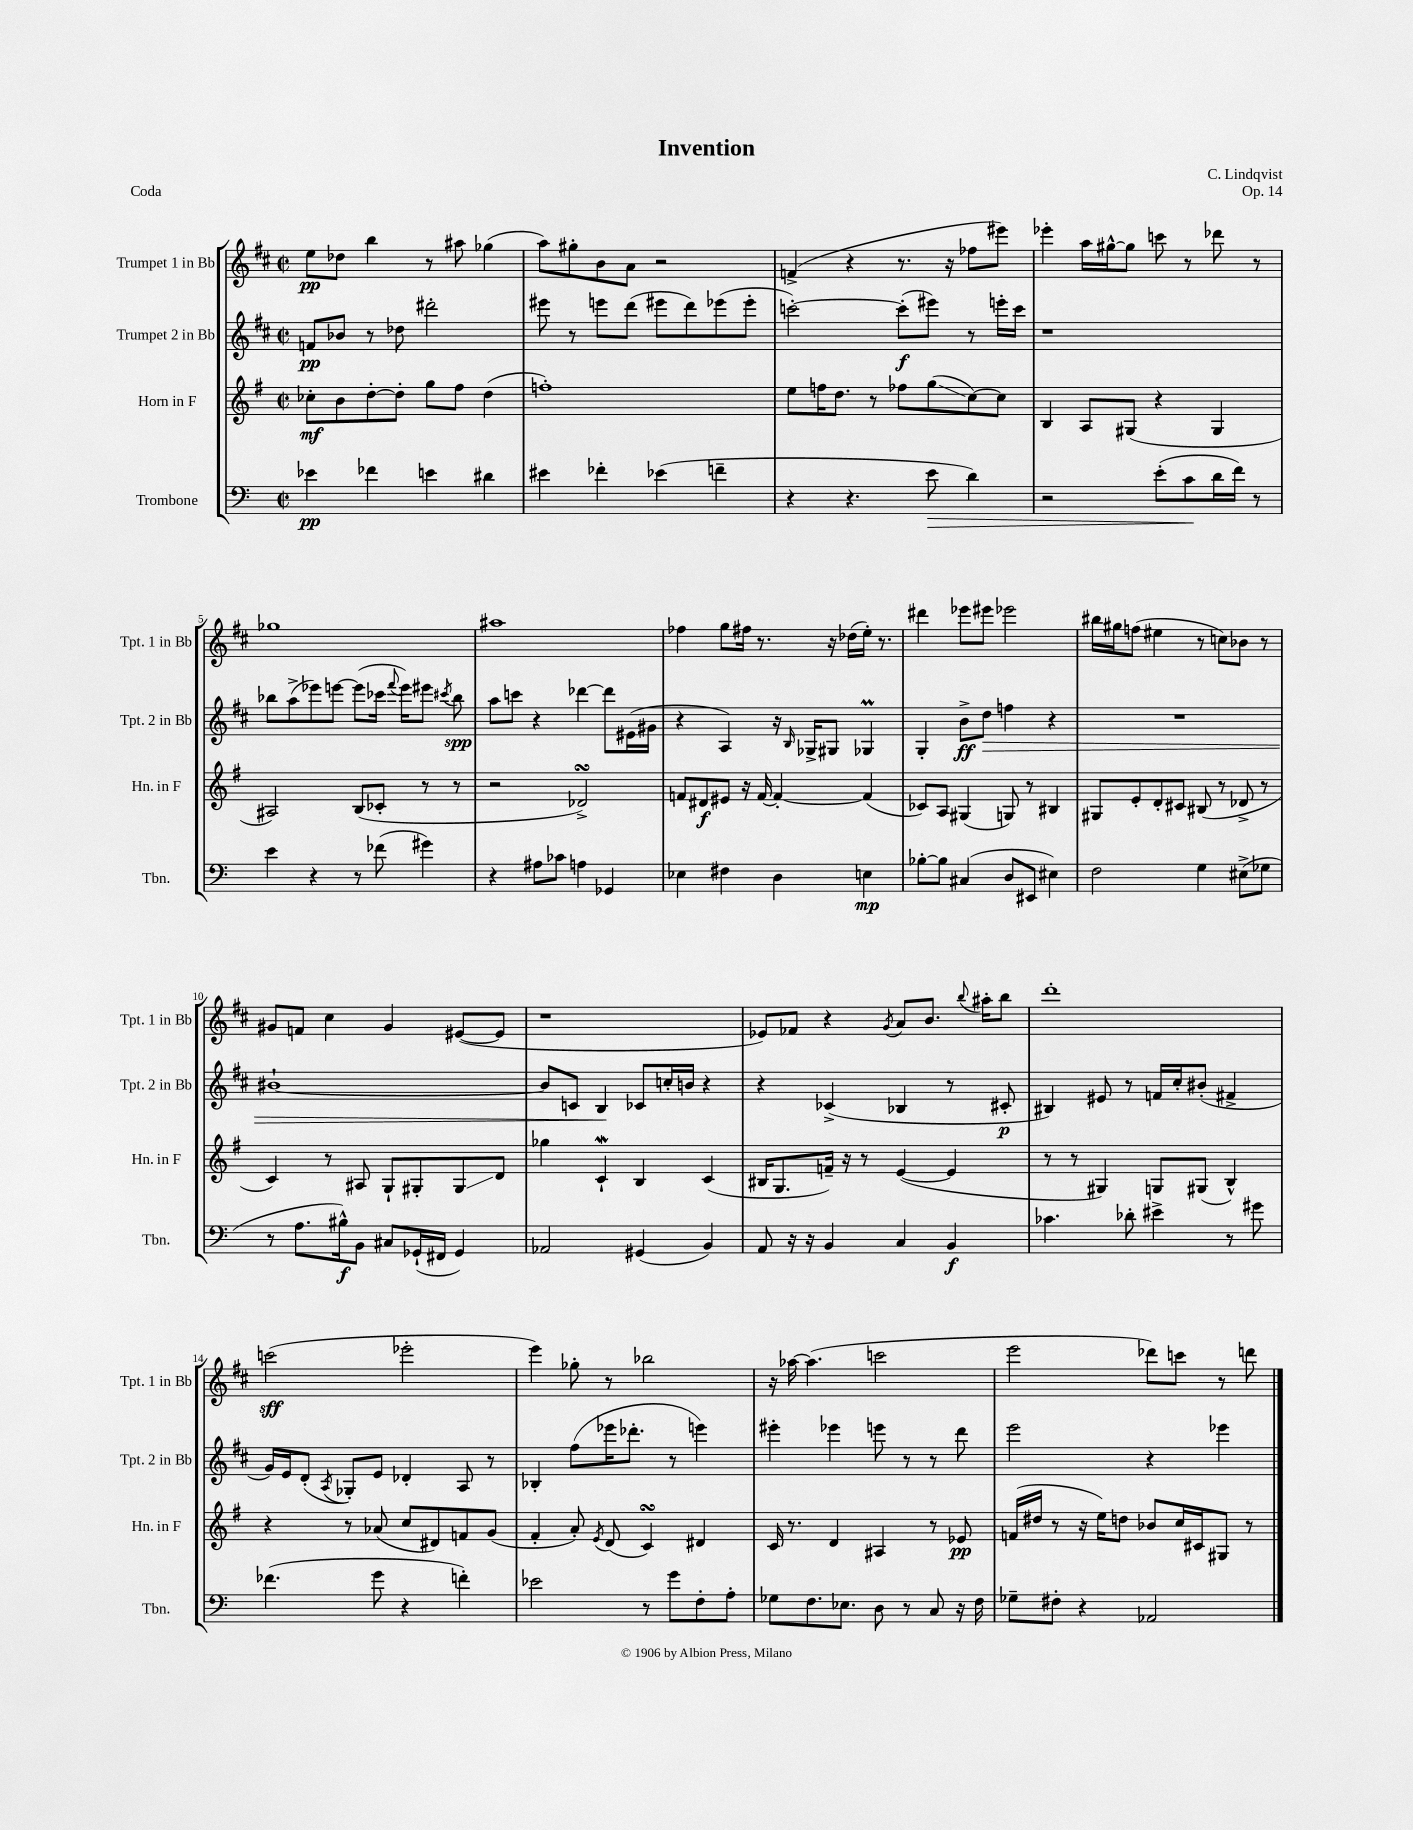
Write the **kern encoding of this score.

**kern	**kern	**kern	**kern
*staff4	*staff3	*staff2	*staff1
*clefF4	*clefG2	*clefG2	*clefG2
*k[]	*k[f#]	*k[f#c#]	*k[f#c#]
*M2/2	*M2/2	*M2/2	*M2/2
*met(c|)	*met(c|)	*met(c|)	*met(c|)
4e-	8cc-'	8f	8ee
.	8b	8b-	8dd-
4f-	[8dd'	8r	4bb
.	8dd']	8dd-	.
4e	8gg	2ddd#'	8r
.	8ff#	.	8aa#
4d#	(4dd	.	(4gg-
=	=	=	=
4e#	1ff')	8eee#	8aa)
.	.	8r	8gg#'
4f-'	.	8eee	8b
.	.	(8ddd	8a
(4e-	.	8eee#	2r
.	.	8ddd)	.
4f~	.	(8eee-	.
.	.	8eee-'	.
=	=	=	=
4r	8ee	[2ccc')	(4f^
.	16ff	.	.
.	8.dd	.	.
4.r	.	.	4r
.	8r	.	.
.	8ff-	(8ccc']	8.r
8e	(8gg	8eee#)	.
.	.	.	16r
4d)	[8cc)	8r	8ff-
.	8cc]	16eee'	8eee#)
.	.	16ccc	.
=	=	=	=
2r	4B	1r	4eee-'
.	8A	.	16aa
.	.	.	[16gg#^^
.	(8G#	.	8gg#]
(8e'	4r	.	8ccc
8c	.	.	8r
16d	4G#	.	8ddd-
16f)	.	.	.
8r	.	.	8r
=	=	=	=
4e	2A#)	8bb-	1gg-
.	.	(8aa^	.
4r	.	8eee-)	.
.	.	[8eee	.
8r	(8B	(8eee]	.
(8f-	8c-'	16ccc-	.
.	.	8qqfff#	.
.	.	16eee)	.
4g#)	8r	8eee#	.
.	.	8qccc#	.
.	8r	8bb-	.
=	=	=	=
4r	2r	8aa	1aa#
.	.	8ccc	.
8A#	.	4r	.
8c-	.	.	.
4A	2d-^)	[4ddd-	.
4GG-	.	8ddd-]	.
.	.	(16e#	.
.	.	16g#	.
=	=	=	=
4E-	8f	4r	4ff-
.	8d#	.	.
4F#	8e#	4A)	8gg
.	16r	.	16ff#
.	[16f	.	8.r
4D	4f'_	16r	.
.	.	16qqB	.
.	.	16G-^	.
.	.	8G#	16r
.	.	.	(16dd-
4E	(4f]	4G-	16ee')
.	.	.	8.r
=	=	=	=
[8B-'	8c-)	4G'	4ddd#
8B-]	8A	.	.
(4C#	(4G#	8b^	8eee-
.	.	8dd	8eee#
8D	8G)	4ff	2eee-
8EE#	8r	.	.
4E#)	4B#	4r	.
=	=	=	=
2F	8G#	1r	16bb#
.	.	.	16gg#
.	8e'	.	(8ff
.	8d'	.	4ee#
.	8c#	.	.
4G	(8B#	.	8r
.	8r	.	8cc)
(8E#^	8d-^	.	8b-
8G-	8r	.	8r
=	=	=	=
8r	4c)	[1b#`	8g#
8.A	.	.	8f
.	8r	.	4cc#
16B#^^)	.	.	.
8BB	8A#	.	.
8C#	8G`	.	4g#
(16GG-`	8G#'	.	.
16FF#	.	.	.
4GG-)	8G#	.	([8e#
.	8d	.	8e#]
=	=	=	=
2AA-	4gg-	8b#]	1r
.	.	8c	.
.	4c`	4B	.
(4GG#	4B	8c-	.
.	.	16cc'	.
.	.	16b	.
4BB)	(4c	4r	.
=	=	=	=
8AA	16B#	4r	8e-)
.	8.G	.	.
16r	.	.	8f-
16r	.	.	.
4BB	16f~)	(4c-^	4r
.	16r	.	.
.	8r	.	.
.	.	.	8qg
4C	([4e	4B-	8a
.	.	.	8.b
4BB	4e]	8r	.
.	.	.	8qqbb
.	.	.	16aa#'
.	.	8c#'	8bb
=	=	=	=
4.c-	8r	4B#)	1ddd'
.	8r	.	.
.	4G#)	8e#	.
8d-'	.	8r	.
4e#^	8G	16f	.
.	.	16cc#'	.
.	(8G#	(8b#'	.
8r	4B^^)	4f#^	.
8g#	.	.	.
=	=	=	=
(4.f-	4r	16g)	(2ccc
.	.	16e	.
.	.	(8d'	.
.	.	8qA	.
.	8r	8G-')	.
8g	(8a-	8e	.
4r	8cc	4d-'	2eee-'
.	8d#)	.	.
4f')	8f	8A	.
.	(8g	8r	.
=	=	=	=
2e-	4f#'	4B-'	4eee)
.	8a')	(8ff#	8gg-'
.	8qe	.	.
.	(8d	16eee-	8r
.	.	8.ddd-'	.
8r	4c)	.	2bb-
8g	.	8r	.
8F'	4d#	4eee)	.
8A'	.	.	.
=	=	=	=
8G-	16c	4eee#'	16r
.	8.r	.	[16aa-
8.F	.	.	(4.aa-]
.	4d	4eee-	.
8.E-	.	.	.
8D	4A#	8eee	2ccc
8r	.	8r	.
8C	8r	8r	.
16r	8e-	8ddd	.
16F	.	.	.
=	=	=	=
8G-~	(16f	2eee	2eee
.	16dd#	.	.
8F#'	8r	.	.
4r	16r	.	.
.	16ee)	.	.
.	8dd	.	.
2AA-	8b-	4r	8ddd-)
.	16cc	.	8ccc
.	16c#	.	.
.	8G#	4eee-	8r
.	8r	.	8ddd
==	==	==	==
*-	*-	*-	*-
